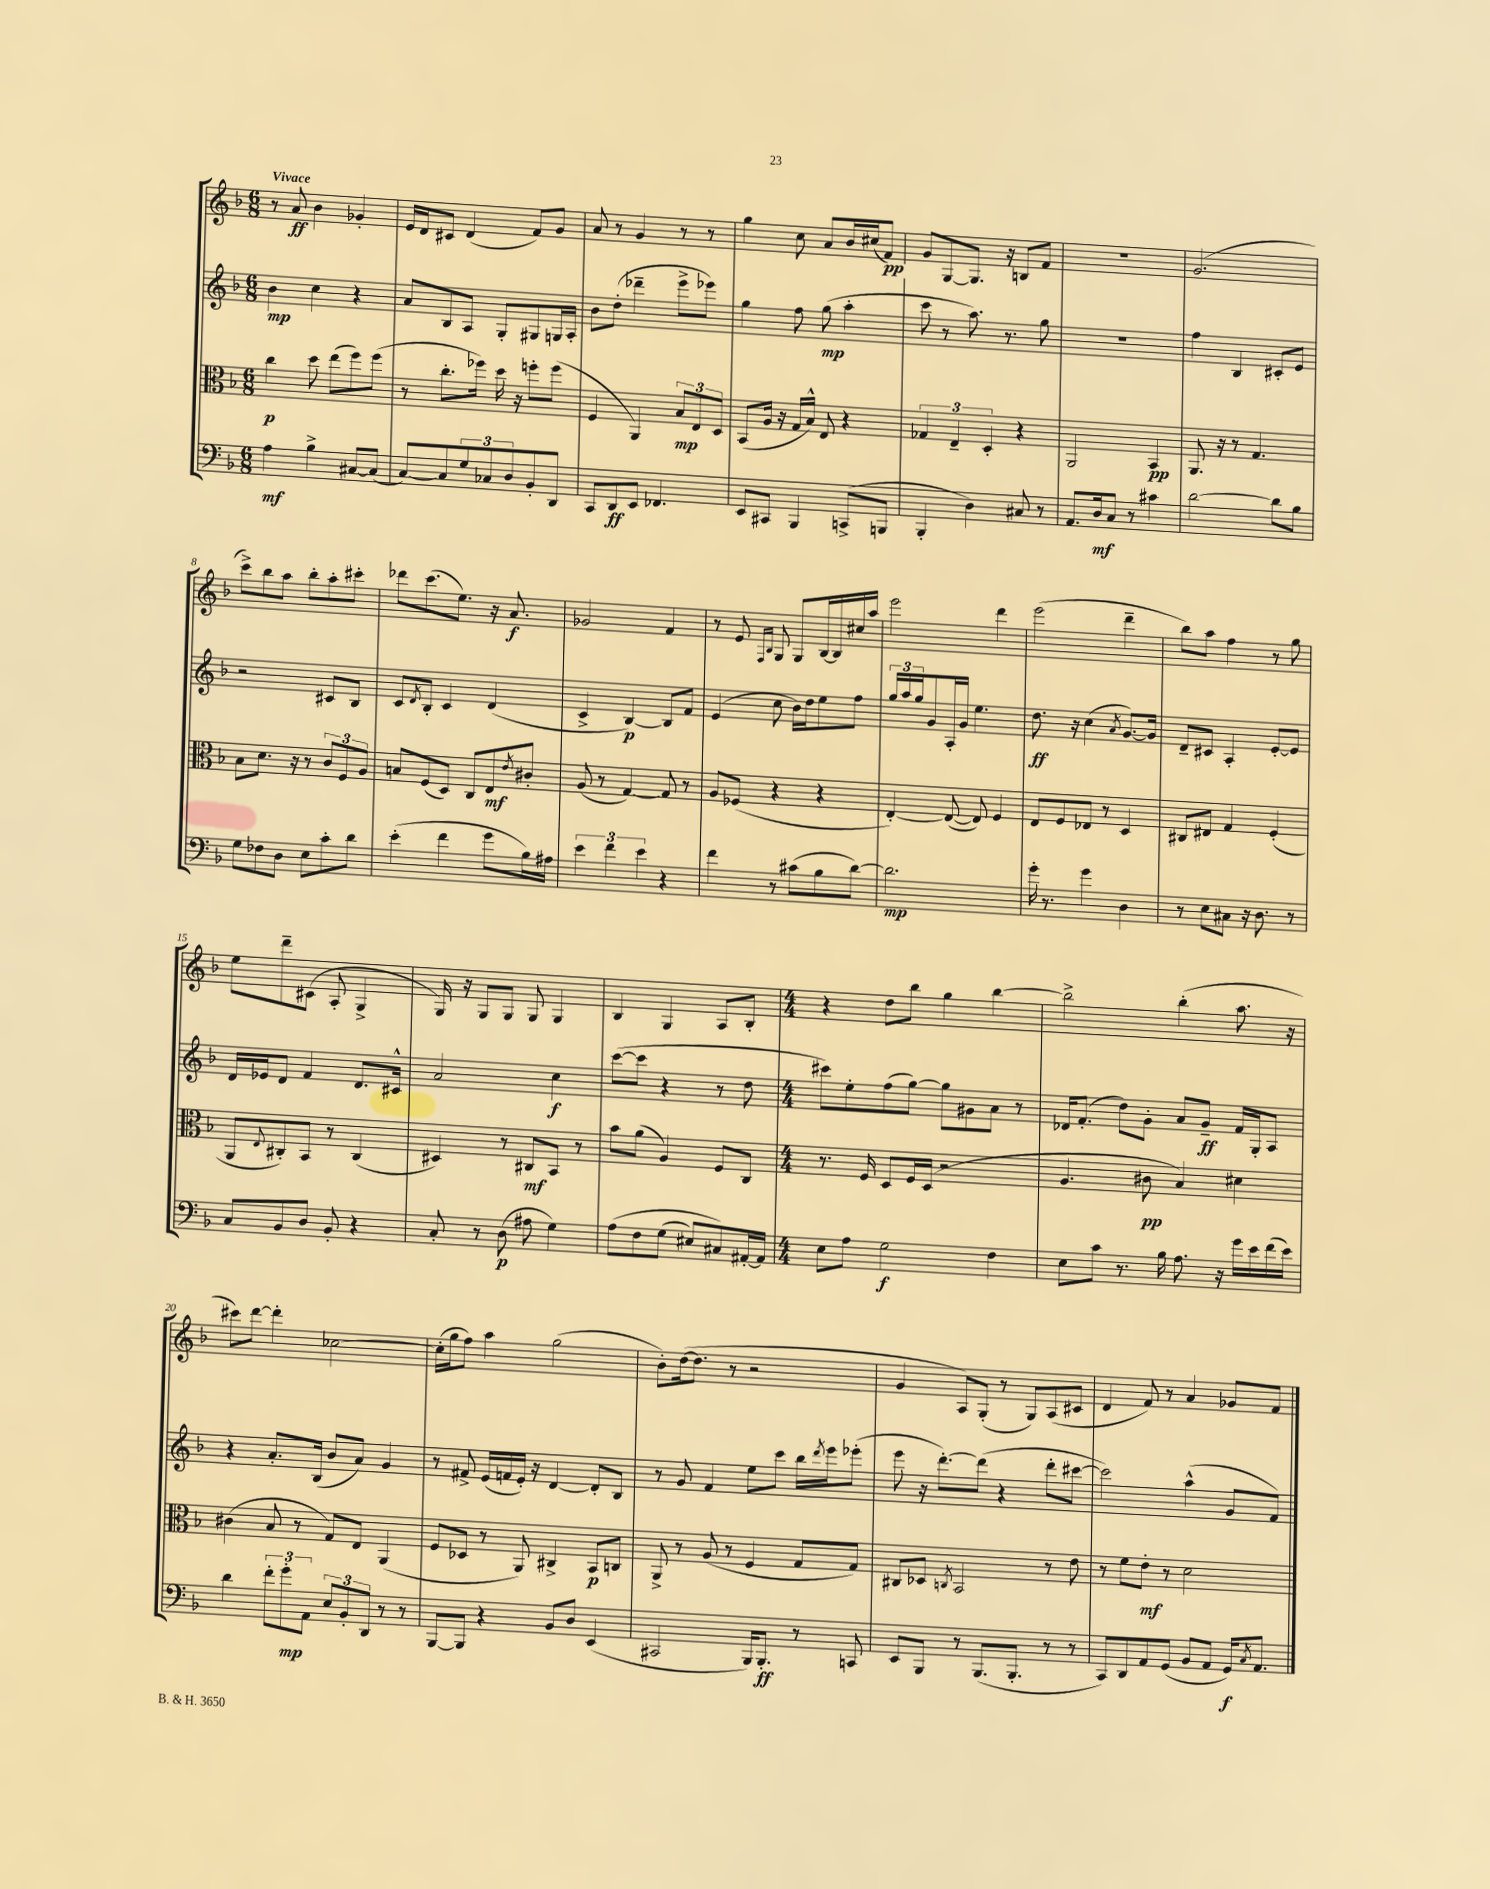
<<
\new StaffGroup <<
\new Staff = "s0" {
    \clef treble \key f \major \numericTimeSignature \time 6/8 \tempo "Vivace"
    r8 a'8\ff bes'4 ges'4-. |
    e'16 d'16 cis'8 d'4( f'8) g'8 |
    a'8 r8 g'4 r8 r8 |
    g''4 c''8 a'8 bes'16 cis''16( f'8\pp) |
    g'8 g8~ g8. r16 b8 f'8 |
    R2. |
    g'2.( |
    c'''8->) bes''8 a''8 bes''8-. a''8-. cis'''8-. |
    des'''8 c'''8.( e''8.) r16 a'8.\f |
    ges'2 f'4 |
    r8 e'8 \grace { f16 bes16 } g8 g8 bes16~ bes16 cis''16 a''16 |
    e'''2 d'''4 |
    e'''2( d'''4-- |
    bes''8) a''8 f''4 r8 g''8 |
    e''8 d'''8-- cis'8( a8-. g4-> |
    g16) r16 g8 g8 g8 g4 |
    bes4 g4 a8 bes8-. |
    \numericTimeSignature \time 4/4 r4 d''8 bes''8 g''4 bes''4~ |
    bes''2-> bes''4-.( a''8. r16 |
    cis'''8) d'''8~ d'''4-. ces''2~ |
    ces''16-.( g''16 f''8) a''4 g''2( |
    bes'8-.) d''16~( d''8. r8 r2 |
    g'4 a8) g8-.( r8 g8) a8( cis'8 |
    d'4 f'8) r8 a'4 ges'8 f'8 \bar "|." |
}
\new Staff = "s1" {
    \clef treble \key f \major \numericTimeSignature \time 6/8
    bes'4\mp c''4 r4 |
    a'8 bes8 a8 g8-. gis8 g16 a16-. |
    bes'8 d''8-.( des'''4-- e'''8-> ees'''8) |
    g''4 f''8 g''8\mp( a''4-. |
    c'''8 r8 a''8.) r8. g''8 |
    R2. |
    f''4 bes4 cis'8-. e'8 |
    r2 cis'8 bes8 |
    c'8 \acciaccatura { d'8 } bes8-. c'4 d'4( |
    c'4-> bes4~\p) bes8 f'8 |
    e'4( c''8 bes'16) d''16 e''8 f''8 |
    \tuplet 3/2 { g''16 a''16 g''16 } g'8 a16-. g'16 e''4. |
    d''8.\ff r16 c''4( \acciaccatura { a'8 } g'8.~) g'16 |
    d'8-- cis'8 a4-. e'8~-. e'8 |
    d'16 ees'16 d'8 f'4 d'8. cis'16-^ |
    a'2 c''4\f |
    c'''8~( c'''8 r4 r8 d''8 |
    \numericTimeSignature \time 4/4 cis'''8) e''8-. f''8( g''8~) g''8 gis'8 a'8 r8 |
    des'16 f'8.-.( d''8) g'8-. a'8 g'8--\ff f'16 g16-. a8 |
    r4 a'8.-. bes16( bes'8 a'8) g'4 |
    r8 fis'8-> e'16( f'16 e'16-.) r16 d'4~ d'8-. bes8 |
    r8 g'8 f'4 e''8 c'''8 bes''16 \acciaccatura { d'''8 } e'''16 ees'''8-.( |
    e'''8 r16 d'''8.~-.) d'''8( r4 d'''8-. cis'''8~ |
    cis'''2) a''4-^( g'8 f'8) \bar "|." |
}
\new Staff = "s2" {
    \clef alto \key f \major \numericTimeSignature \time 6/8
    c''4\p d''8 e''8( f''8) f''8( |
    r8 c''8.-. fes''16) d''16 r16 f''8-. f''8( |
    f4 a,4) \tuplet 3/2 { bes8\mp e8 d8 } |
    bes,8( a16 r16 g16 bes16-^) e8 r4 |
    \tuplet 3/2 { ges4 e4-- d4-. } r4 |
    a,2 bes,4\pp |
    a,8. r16 r8 g4. |
    bes8 d'8. r16 r8 \tuplet 3/2 { c'8 f8 a8 } |
    b8 f8( d8) c8 e8\mf \acciaccatura { e'8 } cis'8-. |
    a8( r8 g4~) g8 r8 |
    a8 fes8( r4 r4 |
    e4~-.) e8~( e8) f4 |
    e8 f8 ees8 r8 d4 |
    cis8 eis8 g4 f4-.( |
    a,8 \appoggiatura { e8 } cis8-.) bes,8 r8 cis4( |
    dis4) r8 cis8\mf bes,8 r8 |
    bes'8 a'8( a4) f8 c8 |
    \numericTimeSignature \time 4/4 r8. f16 d8 f16 d16( r2 |
    a4. cis'8\pp bes4) dis'4 |
    cis'4( bes8 r8 g8) e8 a,4( |
    f8 des8 r8 a,8) cis4-> bes,8\p c8 |
    a,8-> r8 a8( r8 f4 g8 g8) |
    cis8 des8 \acciaccatura { c8 } bes,2 r8 e'8 |
    r8 f'8 e'8-.\mf r8 d'2 \bar "|." |
}
\new Staff = "s3" {
    \clef bass \key f \major \numericTimeSignature \time 6/8
    a4\mf bes4-> cis8~ cis8( |
    c8~) c8 \tuplet 3/2 { g8 ces8 d8 } bes,8-. d,8 |
    c,8 d,8\ff e,8 fes,4. |
    e,8 cis,8 bes,,4 c,8->( b,,8 |
    bes,,4-. d4) cis8 r8 |
    a,8. d16\mf c8 r8 cis'4 |
    d'2~ d'8 bes8 |
    g8 fes8 d8 e8 c'8-. d'8 |
    e'4-.( f'4 g'8 bes16) ais16 |
    \tuplet 3/2 { e'4 f'4 e'4 } r4 |
    f'4 r8 cis'8( bes8 d'8~) |
    d'2.\mp |
    g'16-. r8. g'4 d4 |
    r8 e8 cis8 r16 d8. r8 |
    c8 bes,8 d8 bes,8-. r4 |
    c8-. r8 d8\p( ais8 g4) |
    a8\( f8 g8( eis8) cis8\) ais,16~-. ais,16 |
    \numericTimeSignature \time 4/4 e8 a8 g2\f f4 |
    e8 c'8 r8. bes16 a8. r16 g'16 e'16 f'16( e'16) |
    d'4 \tuplet 3/2 { f'8-. g'8-.\mp a,8 } \tuplet 3/2 { e8 bes,8-. d,8 } r8 r8 |
    bes,,8~ bes,,8 r4 bes,8 d8 e,4( |
    cis,2 bes,,16) bes,,8.-.\ff r8 c,8 |
    e,8 bes,,8 r8 bes,,8.( bes,,8.-. r8 r8 |
    c,8) d,8 a,8 g,8( bes,8 a,8 g,16\f) \acciaccatura { c8 } a,8. \bar "|." |
}
>>
>>
